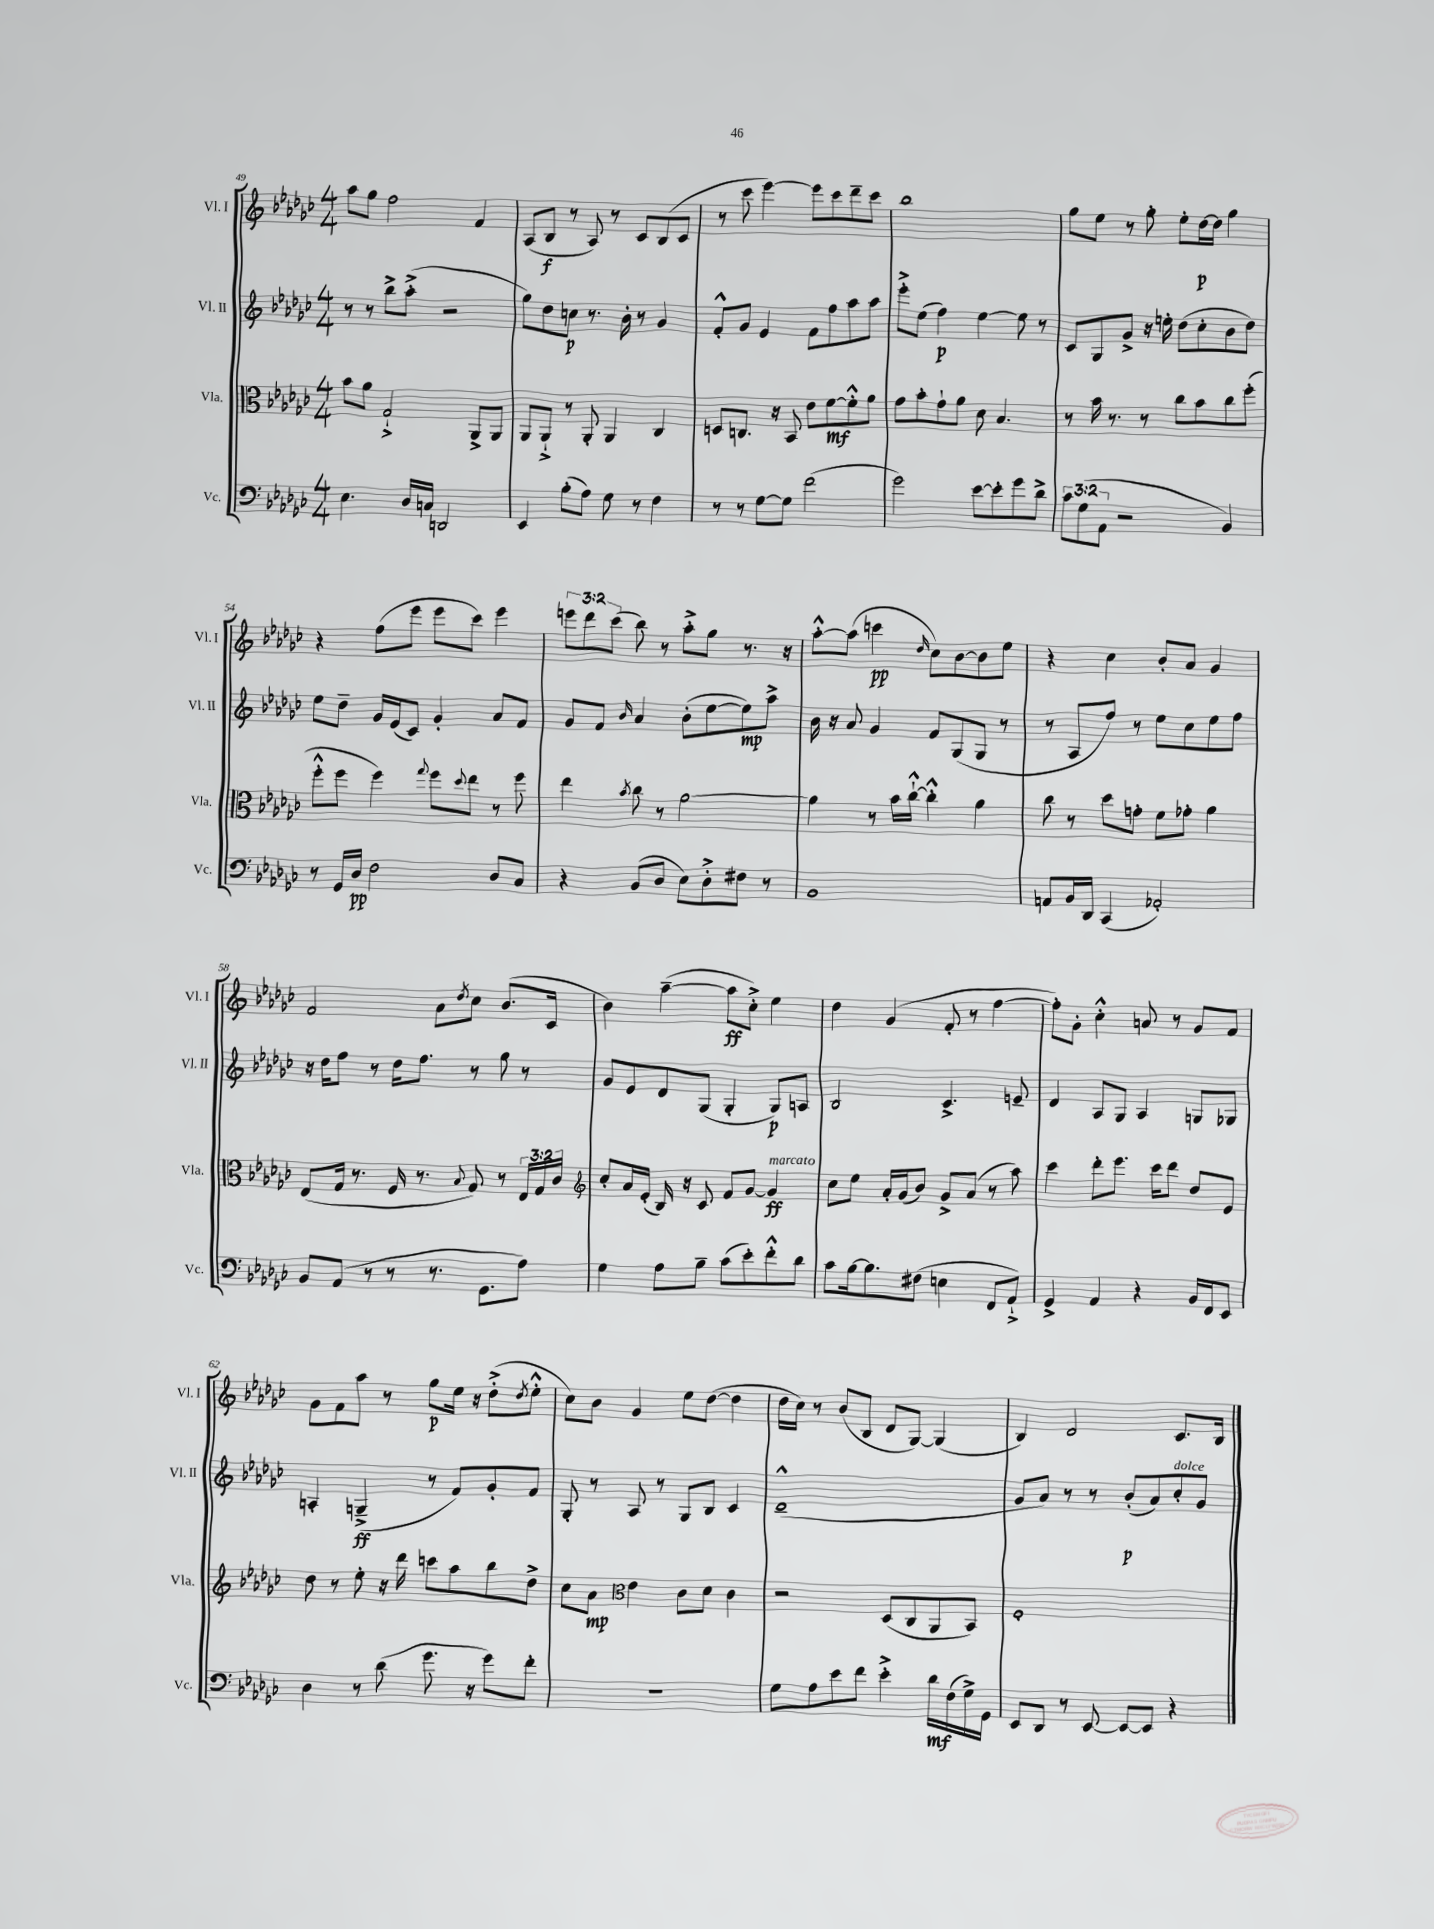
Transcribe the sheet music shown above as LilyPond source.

<<
\new StaffGroup <<
\new Staff = "s0" \with { instrumentName = "Vl. I" shortInstrumentName = "Vl. I" } {
    \clef treble \key ges \major \numericTimeSignature \time 4/4 \override Staff.TupletNumber.text = #tuplet-number::calc-fraction-text
    aes''8 ges''8 f''2 f'4 |
    aes8( bes8\f r8 aes8) r8 ces'8 bes8( ces'8 |
    r8 ces'''8 ees'''4~) ees'''8 ces'''8 des'''8-- ces'''8 |
    bes''1 |
    ges''8 ees''8 r8 ges''8-. ees''8-. des''16~\p des''16 ges''4 |
    r4 f''8( ees'''8 ees'''8 ces'''8) ees'''4 |
    \tuplet 3/2 { e'''8 des'''8 ces'''8( } bes''8) r8 aes''8-.-> ges''8 r8. r16 |
    aes''8~-.-^ aes''8( c'''4\pp \grace { des''16 } ces''8) bes'8~ bes'8 ees''8 |
    r4 ces''4 bes'8-. aes'8 ges'4 |
    f'2 aes'8 \acciaccatura { des''8 } ces''8 bes'8.( ces'16 |
    bes'4) aes''4~--( aes''8\ff ces''8-.->) ees''4 |
    des''4 ges'4( f'8-. r8 f''4~ |
    f''8-.) ges'8-. ces''4-.-^ a'8 r8 ges'8 f'8 |
    ges'8 f'8 aes''8 r8 ges''8\p ees''16 r16 des''8-.->( \acciaccatura { des''8 } ees''8-.-^ |
    ces''8) bes'8 ges'4 ees''8 des''8~( des''4 |
    des''16 ces''16) r8 bes'8( bes8 des'8 ges8~) ges4( |
    bes4) des'2 ces'8. bes16 \bar "|." |
}
\new Staff = "s1" \with { instrumentName = "Vl. II" shortInstrumentName = "Vl. II" } {
    \clef treble \key ges \major \numericTimeSignature \time 4/4
    r8 r8 bes''8-> aes''8-.->( r2 |
    ges''8) des''8 c''8\p r8. bes'16-. r8 ges'4 |
    f'8-.-^ ges'8 ees'4 f'8 f''8 aes''8 aes''8 |
    ees'''8-.-> ees''8( f''4\p) ees''4~ ees''8 r8 |
    ces'8 ges8 ges'8-> r16 e''16-. des''8( ces''8-. bes'8 des''8) |
    ees''8 des''8-- ges'16 ees'16( ces'8) ges'4-. aes'8 f'8 |
    ges'8 f'8 \grace { bes'16 } aes'4 bes'8-.( ees''8~ ees''8\mp) aes''8-> |
    bes'16 r16 aes'8 ges'4 f'8 ges8( ges8 r8 |
    r8 aes8 f''8) r8 ees''8 ces''8 ees''8 f''8 |
    r16 des''16 f''8 r8 des''16 f''8. r8 ges''8 r8 |
    ges'8 ees'8 des'8 ges8( ges4-. ges8\p) a8 |
    bes2 ces'4.-> e'8-- |
    des'4 aes8 ges8 aes4 g8 ges8 |
    a4-. g4--->\ff( r8 f'8) ges'8-. f'8 |
    ges8-. r8 aes8 r8 ges8 bes8 ces'4 |
    des'1---^( |
    ges'8 aes'8) r8 r8 bes'8-.\p( aes'8) ces''8-.^\markup { \italic "dolce" } ges'8 \bar "|." |
}
\new Staff = "s2" \with { instrumentName = "Vla." shortInstrumentName = "Vla." } {
    \clef alto \key ges \major \numericTimeSignature \time 4/4 \override Staff.TupletNumber.text = #tuplet-number::calc-fraction-text
    bes'8 aes'8 ges2-!-> aes,8-> aes,8 |
    aes,8 aes,8-!-> r8 aes,8-. aes,4 ces4 |
    d8 c8. r16 bes,8 ees'8 f'8~\mf f'8-.-^ aes'8 |
    ges'8 bes'8-. ges'8-! aes'8 des'8 bes4. |
    r8 bes'16 r8. r8 ces''8 bes'8 ces''8 f''8-.( |
    f''8-.-^ f''8 f''4) \appoggiatura { ges''8 } f''8 \appoggiatura { des''8 } ees''8 r8 f''8 |
    ees''4 \acciaccatura { bes'8 } ces''8 r8 aes'2~ |
    aes'4 r8 bes'16 ces''16~-!-^ ces''4-.-^ aes'4 |
    ces''8 r8 des''8 g'8-. f'8 ges'8-. aes'4 |
    ees8( ges16 r8. f16 r8. \appoggiatura { bes8 } ges8) r8 \tuplet 3/2 { ees16 ges16 ces'16 } |
    \clef treble ces''8-. aes'16 ees'16-.( bes16) r16 ces'8 f'8 ges'8~ ges'4\ff^\markup { \italic "marcato" } |
    ces''8 ees''8 aes'16-. ges'16( bes'8) ges'8-> aes'8( r8 aes''8) |
    ces'''4 des'''8-. ees'''8. ces'''16 des'''8 des''8 ees'8 |
    des''8 r8 ees''8-. r16 des'''16 c'''8 aes''8 bes''8 des''8-> |
    ces''8 aes'8\mp \clef alto ees'4 ces'8 des'8 ces'4 |
    r2 des8( ces8 aes,8 bes,8) |
    f1-. \bar "|." |
}
\new Staff = "s3" \with { instrumentName = "Vc." shortInstrumentName = "Vc." } {
    \clef bass \key ges \major \numericTimeSignature \time 4/4 \override Staff.TupletNumber.text = #tuplet-number::calc-fraction-text
    ees4. des16 c16 d,2 |
    ees,4 bes8-.( aes8) ges8 r8 f4 |
    r8 r8 ges8~ ges8 f'2( |
    ges'2) ees'8~ ees'8-. ges'8 des'8-> |
    \tuplet 3/2 { ces'8 ges8( aes,8 } r2 bes,4) |
    r8 ges,16 des16\pp f2 des8 ces8 |
    r4 bes,8( des8 ees8) des8-.-> fis8 r8 |
    bes,1 |
    a,8 bes,16 des,16 ces,4( aes,2-.) |
    bes,8 aes,8( r8 r8 r8. ges,8. aes8) |
    ges4 aes8 bes8-- ces'8( ees'8-.) f'8-.-^ des'8 |
    ces'8 bes16~ bes8. fis8( e4 f,8 aes,8-!->) |
    ges,4-> aes,4 r4 bes,16 f,16 ees,8 |
    des4 r8 des'8( ges'8. r16 ges'8) f'8-. |
    R1 |
    ges8 aes8 ees'8 f'8 ees'4-.-> des'16\mf f16( ges16->) ges,16 |
    ees,8 des,8 r8 ees,8~ ees,8~ ees,8 r4 \bar "|." |
}
>>
>>
\layout { \context { \Score currentBarNumber = #49 } }
